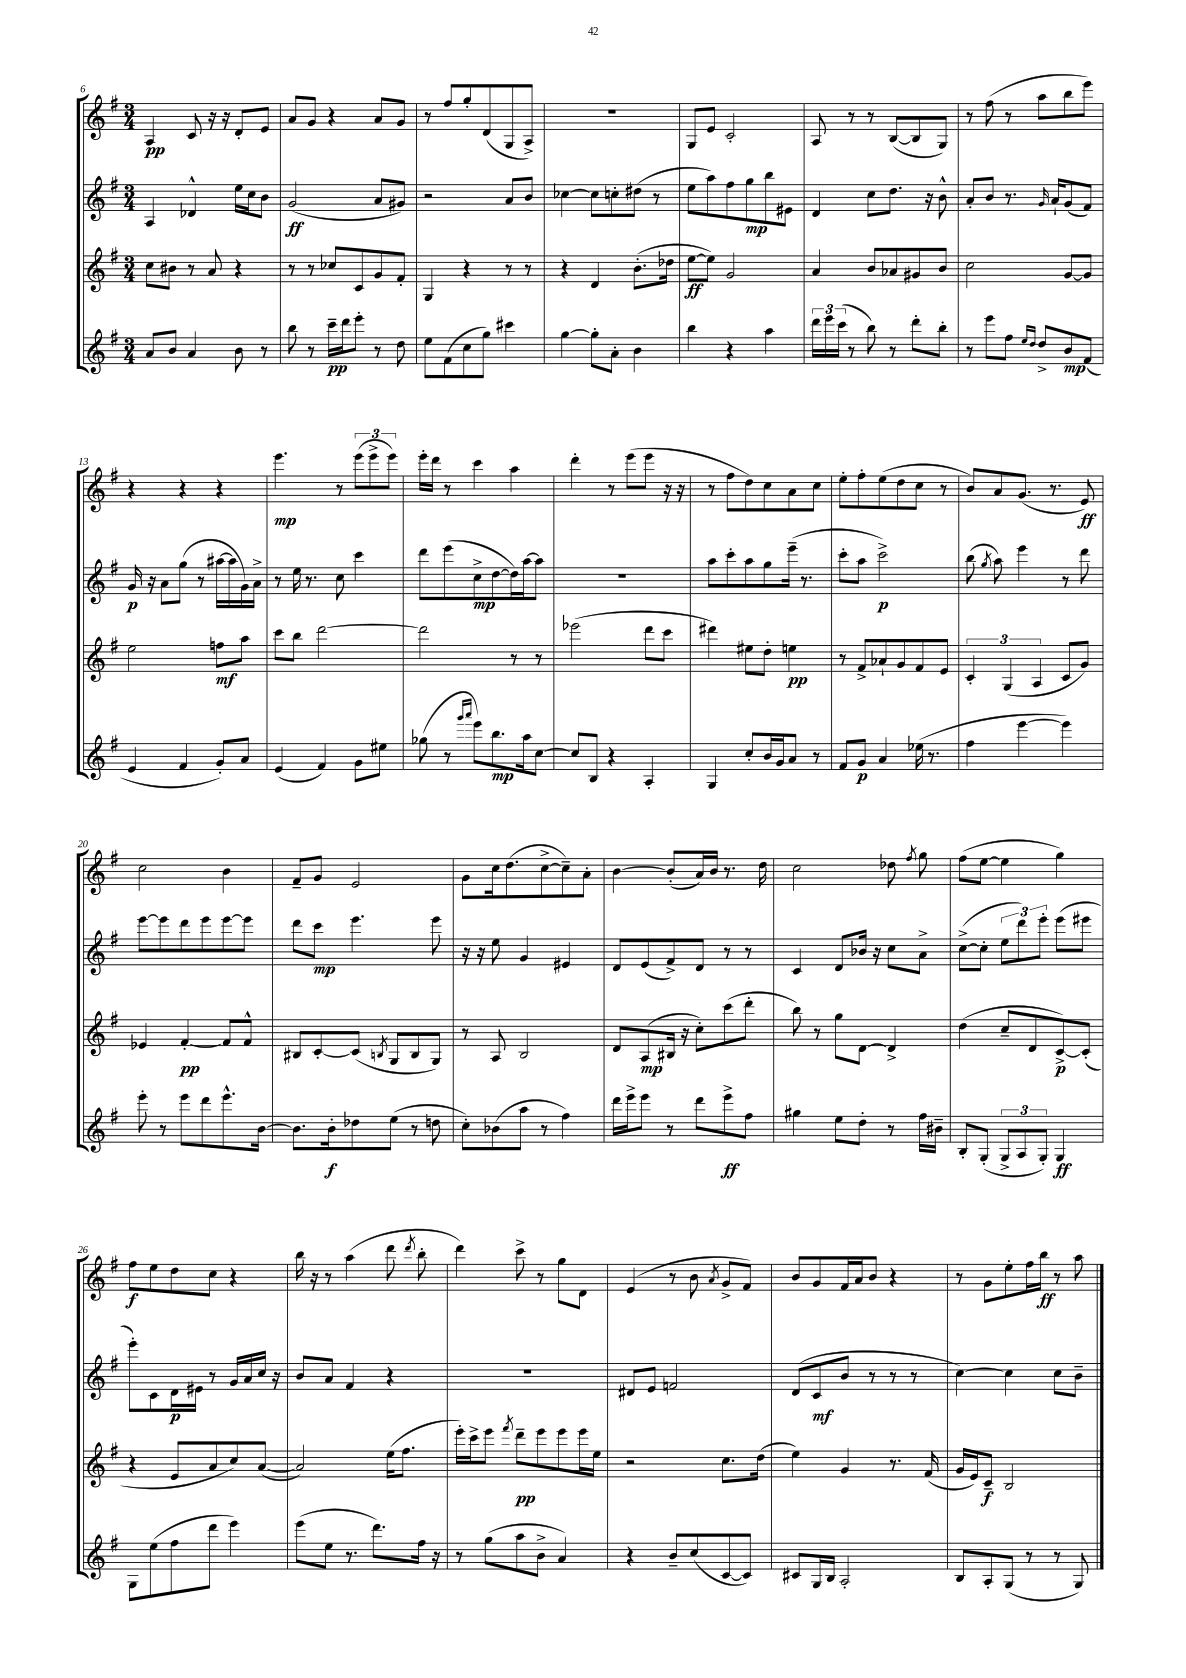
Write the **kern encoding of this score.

**kern	**kern	**kern	**kern
*staff4	*staff3	*staff2	*staff1
*clefG2	*clefG2	*clefG2	*clefG2
*k[f#]	*k[f#]	*k[f#]	*k[f#]
*M3/4	*M3/4	*M3/4	*M3/4
8a	8cc	4A	4A
8b	8b#	.	.
4a	8r	4d-^^	8c
.	8a	.	16r
.	.	.	16r
8b	4r	16ee	8d'
.	.	16cc	.
8r	.	8b	8e
=	=	=	=
8bb	8r	(2g	8a
8r	8r	.	8g
16ccc~	8cc-	.	4r
16ddd	.	.	.
8eee'	8c	.	.
8r	8g	8a	8a
8dd	8f#'	8g#)	8g
=	=	=	=
8ee	4G	2r	8r
(8f#	.	.	8ff#
8cc	4r	.	8gg'
8gg)	.	.	(8d
4ccc#	8r	8a	8G
.	8r	8b	8A^)
=	=	=	=
[4gg	4r	[4cc-	2.r
8gg']	4d	8cc-]	.
8a'	.	8cc'	.
4b	(8.b'	(8dd#	.
.	.	8r	.
.	16dd-	.	.
=	=	=	=
4bb	[8ee	8ee	8G
.	8ee])	8aa)	8e
4r	2g	8ff#	2c'
.	.	8gg	.
4aa	.	8bb	.
.	.	8e#	.
=	=	=	=
24ddd	4a	4d	8A
24eee	.	.	.
(24ccc	.	.	.
8r	.	.	8r
8bb)	8b	8cc	8r
8r	8a-	8.dd	([8B
8ddd'	8g#	.	8B]
.	.	16r	.
8bb'	8b	8b^^	8G)
=	=	=	=
8r	2cc	8a'	8r
8eee	.	8b	(8ff#
8ff#	.	8.r	8r
16qqee	.	.	.
16qqdd	.	.	.
8dd^	.	.	8aa
.	.	16qqg	.
.	.	16a`	.
8b	[8g	(8g	8bb
(8f#	8g]	8f#)	8eee)
=	=	=	=
4e	2ee	16g	4r
.	.	16r	.
.	.	8a	.
4f#	.	(8gg	4r
.	.	8r	.
8g')	8ff	[16aa#	4r
.	.	16aa#]	.
8a	8aa	16g)	.
.	.	16a^	.
=	=	=	=
(4e	8ccc	8r	4.eee
.	8bb	16ee	.
.	.	8.r	.
4f#)	[2ddd	.	.
.	.	8cc	8r
8g	.	4ccc	(12eee
.	.	.	12eee^
8ee#	.	.	.
.	.	.	12eee)
=	=	=	=
(8gg-	2ddd]	8ddd	16eee'
.	.	.	16ddd
8r	.	(8eee	8r
16qqggg	.	.	.
16qqaaa	.	.	.
8eee)	.	8cc^	4ccc
8.bb	.	[8dd	.
.	8r	16dd])	4aa
16aa	.	[16aa	.
[8cc	8r	8aa]	.
=	=	=	=
8cc]	(2eee-	2.r	4ddd'
8B	.	.	.
4r	.	.	8r
.	.	.	(8eee
4A'	8ddd	.	8eee
.	8ccc	.	16r
.	.	.	16r
=	=	=	=
4G	4ddd#)	8aa	8r
.	.	8ccc'	8ff#
8cc'	8ee#	8aa	8dd)
16b	8dd'	8gg	8cc
16g	.	.	.
8a	4ee	(16eee~	8a
.	.	8.r	.
8r	.	.	8cc
=	=	=	=
8f#	8r	8ccc'	8ee'
8g	8f#^	8aa	8ff#'
4a	8a-`	2ccc^)	(8ee
.	8g	.	8dd
(16ee-	8f#	.	8cc
8.r	.	.	.
.	8e	.	8r
=	=	=	=
4ff#	6c'	(8bb	8b)
.	.	8qgg	.
.	.	8aa)	8a
.	(6G	.	.
[4eee	.	4eee	(8.g
.	6A	.	.
.	.	.	8.r
4eee])	8c	8r	.
.	8g)	8ddd	8e)
=	=	=	=
8eee'	4e-	[8eee	2cc
8r	.	8eee]	.
8eee	[4f#'	8ddd	.
8ddd	.	8eee	.
8.eee^^	8f#]	[8eee	4b
.	8f#^^	8eee]	.
[16b	.	.	.
=	=	=	=
8.b]	8B#	8ddd	8f#~
.	[8c'	8ccc	8g
16b'	.	.	.
8dd-	(8c]	4.eee	2e
.	8qB	.	.
(8ee	8G	.	.
8r	8B	.	.
8dd	8G)	8eee	.
=	=	=	=
8cc')	8r	16r	8g
.	.	16r	.
(8b-	8A	8ee	16cc
.	.	.	(8.dd
8aa	2B	4g	.
8r	.	.	[8cc^
4ff#)	.	4e#	8cc~])
.	.	.	8a'
=	=	=	=
16ddd	8d	8d	[4b
16eee^	.	.	.
8eee	(8A	(8e	.
8r	16B#	8f#^)	(8b']
.	16r	.	.
8ddd	8cc')	8d	16a)
.	.	.	16b
8eee^	(8ccc	8r	8.r
8ff#	8ddd'	8r	.
.	.	.	16dd
=	=	=	=
4gg#	8bb)	4c	2cc
.	8r	.	.
8ee	8gg	8d	.
8dd'	[8d	16b-	.
.	.	16r	.
8r	4d^]	8cc	8dd-
.	.	.	8qff#
16ff#	.	8a^	8gg
16b#~	.	.	.
=	=	=	=
8B'	(4dd	([8cc^	(8ff#
(8G'	.	8cc']	[8ee
12G^	8cc~	12ee	4ee]
12A	.	12ddd)	.
.	8d	.	.
12G')	.	12eee'	.
4G	[8c^)	(8eee	4gg)
.	(8c']	8eee#	.
=	=	=	=
8G	4r	8eee')	8ff#
(8ee	.	8c	8ee
8ff#	8e	16d	8dd
.	.	16e#	.
8ddd	8a	8r	8cc
4eee)	8cc)	16g	4r
.	.	16a	.
.	([8a	16cc	.
.	.	16r	.
=	=	=	=
(8eee	2a])	8b	16bb
.	.	.	16r
8ee	.	8a	8r
8.r	.	4f#	(4aa
8.ddd)	.	.	.
.	(16ee	4r	8ddd
.	8.ff#	.	.
.	.	.	8qddd
16ff#	.	.	8bb'
16r	.	.	.
=	=	=	=
8r	16eee')	2.r	4ddd)
.	16ccc^	.	.
(8gg	8eee	.	.
.	8qfff#	.	.
8aa	8ddd~	.	8ccc^
8b^	8eee	.	8r
4a)	8eee	.	8gg
.	16eee	.	8d
.	16ee	.	.
=	=	=	=
4r	2r	8d#	(4e
.	.	8e	.
8b~	.	2f	8r
(8cc	.	.	8b
.	.	.	8qa
[8c	8.cc	.	8g^
8c])	.	.	8f#)
.	(16dd	.	.
=	=	=	=
8c#	4ee)	(8d	8b
16G	.	8c	8g
16B	.	.	.
2A'	4g	8b	16f#
.	.	.	16a
.	.	8r	8b
.	8.r	8r	4r
.	.	8r	.
.	(16f#	.	.
=	=	=	=
8B	16g	[4cc)	8r
.	16e)	.	.
8A'	8c~	.	8g
(8G	2B	4cc]	8ee'
8r	.	.	16ff#
.	.	.	16bb
8r	.	8cc	8r
8G)	.	8b~	8aa
==	==	==	==
*-	*-	*-	*-
